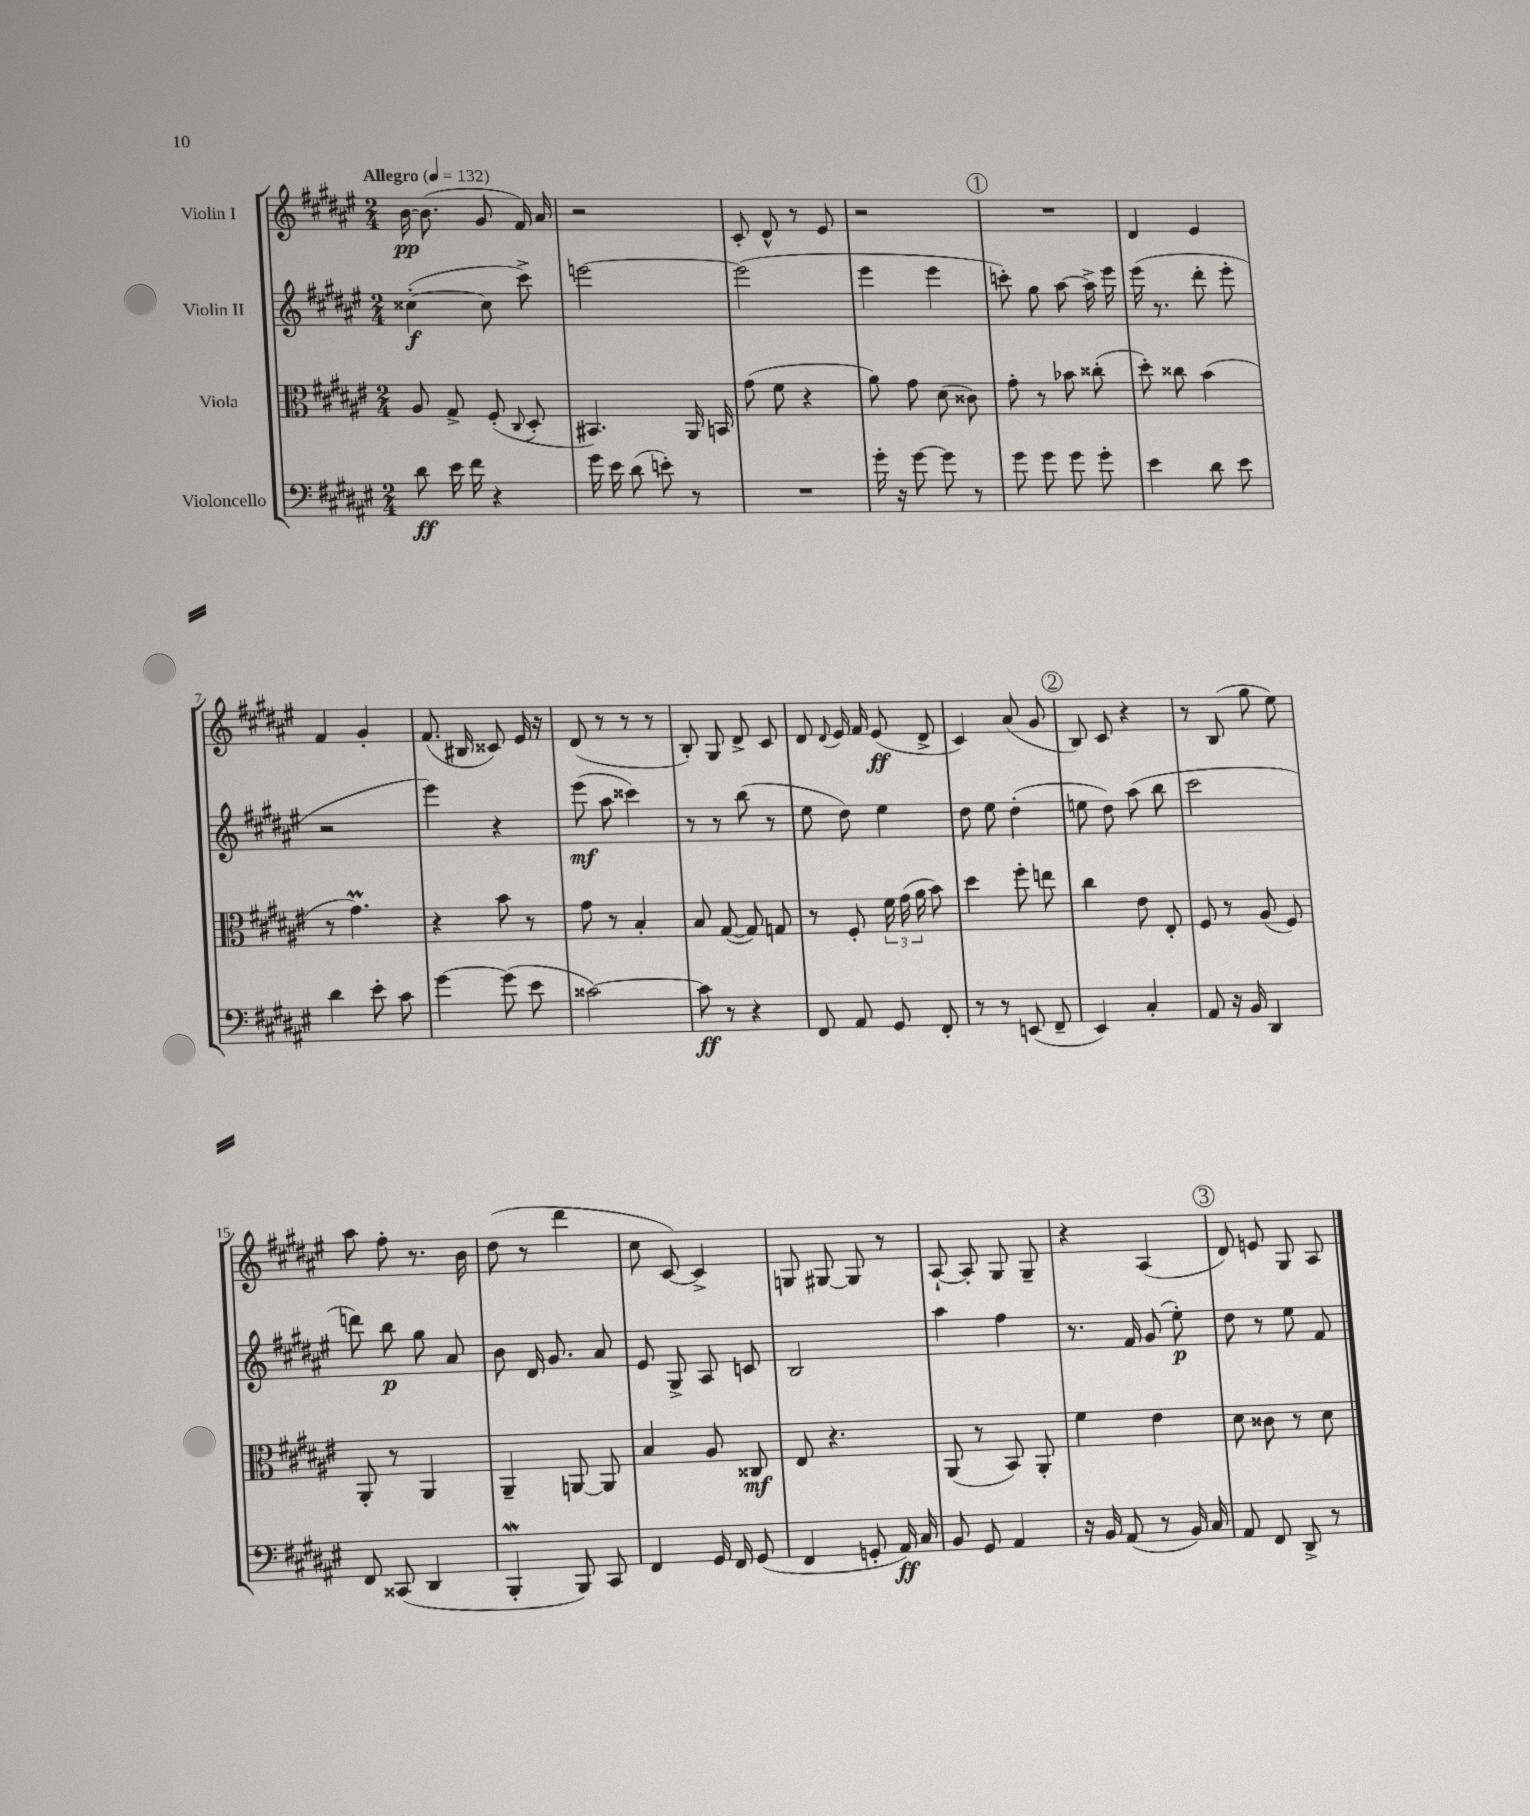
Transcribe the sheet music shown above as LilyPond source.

<<
\new StaffGroup <<
\new Staff = "s0" \with { instrumentName = "Violin I" } {
    \clef treble \key fis \major \numericTimeSignature \time 2/4 \tempo "Allegro" 4 = 132
    \autoBeamOff b'16~\pp b'8.( gis'8 fis'16) ais'16 |
    r2 |
    cis'8-. dis'8-^ r8 eis'8 |
    r2 |
    \mark \markup { \circle "1" } R2 |
    dis'4 eis'4 |
    fis'4 gis'4-. |
    fis'8.( bis16 cisis'8) eis'16 r16 |
    dis'8( r8 r8 r8 |
    b8-.) gis8 dis'8-> cis'8 |
    dis'8 \appoggiatura { dis'8 } eis'16 fis'16 eis'8\ff( dis'8-> |
    cis'4) ais'8( gis'8 |
    \mark \markup { \circle "2" } b8) cis'8 r4 |
    r8 b8( gis''8 eis''8) |
    ais''8 fis''8-. r8. b'16 |
    dis''8( r8 dis'''4 |
    cis''8 cis'8~) cis'4-> |
    g8 gis8~ gis8 r8 |
    ais8~-! ais8-. gis8 gis8-- |
    r4 ais4( |
    \mark \markup { \circle "3" } dis'8) e'8 gis8 ais8 \bar "|." |
}
\new Staff = "s1" \with { instrumentName = "Violin II" } {
    \clef treble \key fis \major \numericTimeSignature \time 2/4
    \autoBeamOff cisis''4~-.\f( cisis''8 cis'''8->) |
    e'''2~ |
    e'''2( |
    eis'''4 eis'''4 |
    \mark \markup { \circle "1" } c'''8-.) gis''8 ais''8~ ais''16-> eis'''16 |
    eis'''16( r8. dis'''8-. eis'''8-. |
    r2 |
    eis'''4) r4 |
    eis'''8\mf( ais''8 cisis'''4) |
    r8 r8 b''8( r8 |
    eis''8 dis''8) eis''4 |
    dis''8 eis''8 dis''4-.( |
    \mark \markup { \circle "2" } e''8 dis''8) ais''8( b''8 |
    cis'''2 |
    d'''8) b''8\p gis''8 ais'8 |
    b'8 dis'16 gis'8. ais'8 |
    eis'8 gis8-> ais8 c'8 |
    b2 |
    ais''4 fis''4 |
    r8. fis'16 gis'8( eis''8-.\p) |
    \mark \markup { \circle "3" } dis''8 r8 eis''8 fis'8 \bar "|." |
}
\new Staff = "s2" \with { instrumentName = "Viola" } {
    \clef alto \key fis \major \numericTimeSignature \time 2/4
    \autoBeamOff ais8 gis8-> fis8-.( \appoggiatura { cis8 } dis8-. |
    bis,4.) ais,16 b,16 |
    gis'8( fis'8 r4 |
    ais'8) gis'8 dis'8( cisis'8) |
    \mark \markup { \circle "1" } gis'8-. r8 bes'8 cisis''8-.( |
    dis''8-.) cisis''8 b'4( |
    r8 gis'4.\prall) |
    r4 b'8 r8 |
    gis'8 r8 b4-. |
    b8 gis8~( gis8) g8 |
    r8 fis8-. \tuplet 3/2 { fis'16 gis'16( ais'16 } b'8) |
    dis''4 fis''8-. e''8 |
    \mark \markup { \circle "2" } cis''4 eis'8 eis8-. |
    fis8 r8 ais8( fis8) |
    ais,8-. r8 ais,4 |
    ais,4-- a,8~ a,8 |
    b4 ais8 cisis8\mf |
    eis8 r4. |
    ais,8( r8 b,8) ais,8-. |
    fis'4 eis'4 |
    \mark \markup { \circle "3" } dis'8 cisis'8 r8 dis'8 \bar "|." |
}
\new Staff = "s3" \with { instrumentName = "Violoncello" } {
    \clef bass \key fis \major \numericTimeSignature \time 2/4
    \autoBeamOff dis'8\ff eis'16 fis'16 r4 |
    gis'16 eis'16 dis'8( e'8-.) r8 |
    R2 |
    gis'16-. r16 gis'8~ gis'8 r8 |
    \mark \markup { \circle "1" } gis'8 gis'8 gis'8 gis'8-. |
    eis'4 dis'8 eis'8 |
    dis'4 eis'8-. cis'8 |
    gis'4~ gis'8( eis'8 |
    cisis'2~) |
    cisis'8\ff r8 r4 |
    fis,8 ais,8 gis,8 fis,8-. |
    r8 r8 e,8( fis,8-- |
    \mark \markup { \circle "2" } eis,4) cis4-. |
    ais,8 r16 b,16 dis,4 |
    fis,8 cisis,8( dis,4 |
    b,,4-.\mordent b,,8) cis,8 |
    fis,4 gis,16 fis,16 gis,8( |
    fis,4 g,8-. ais,16\ff) cis16 |
    b,8 gis,8 ais,4 |
    r16 b,16 ais,8( r8 b,16) cis16 |
    \mark \markup { \circle "3" } ais,8 fis,8 dis,8-> r8 \bar "|." |
}
>>
>>
